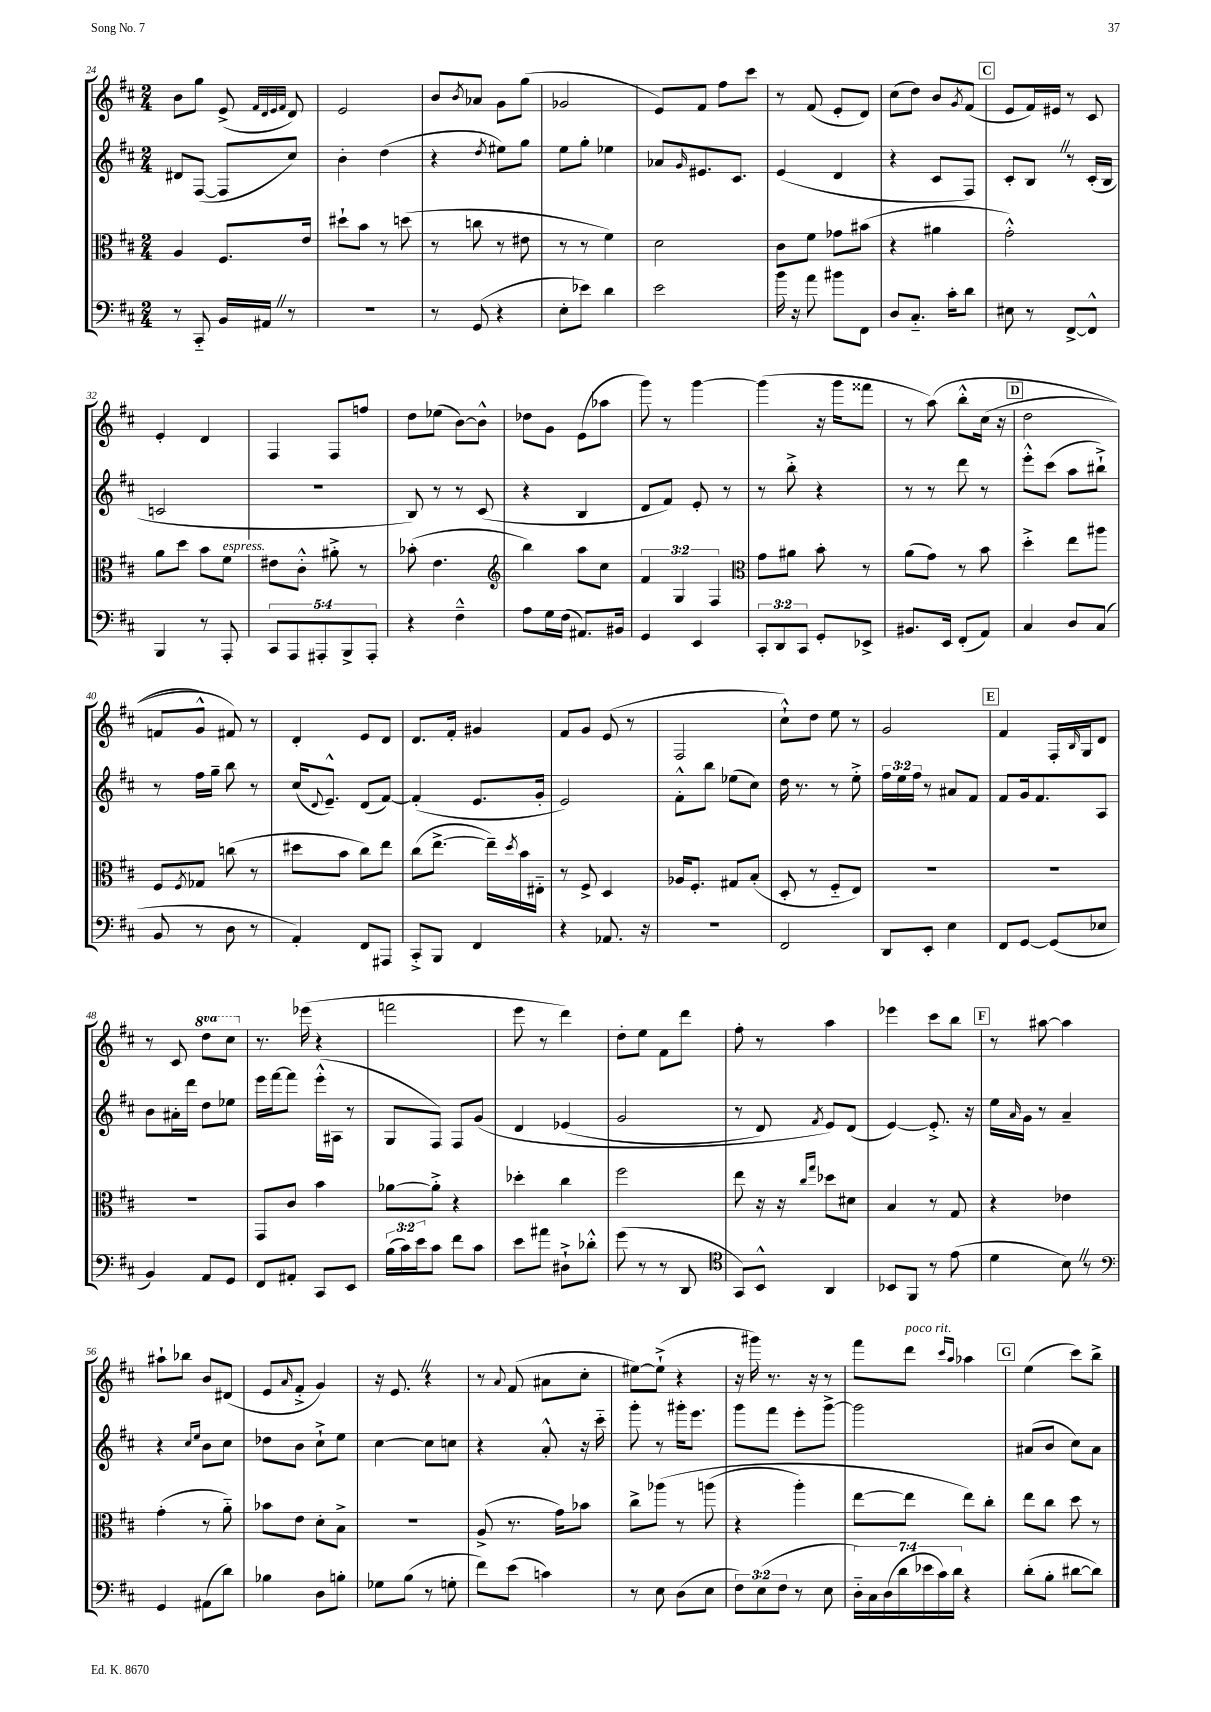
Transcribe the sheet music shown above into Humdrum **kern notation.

**kern	**kern	**kern	**kern
*staff4	*staff3	*staff2	*staff1
*clefF4	*clefC3	*clefG2	*clefG2
*k[f#c#]	*k[f#c#]	*k[f#c#]	*k[f#c#]
*M2/4	*M2/4	*M2/4	*M2/4
8r	4A	8d#	8b
8CC#'~	.	([8F#	8gg
16BB	8.F#	8F#]	(8e^
16AA#	.	.	.
.	.	.	32qqf#
.	.	.	32qqd
.	.	.	32qqe
.	.	.	32qqf#
8r	.	8cc#)	8d)
.	16e	.	.
=	=	=	=
2r	8dd#`	4b'	2e
.	8b	.	.
.	8r	(4dd	.
.	(8dd	.	.
=	=	=	=
8r	8r	4r	8b
.	.	.	8qb
(8GG	8cc	.	8a-
.	.	8qdd	.
4r	8r	8ee#)	8g
.	8e#	8gg	(8gg
=	=	=	=
8E'	8r	8ee	2g-
8e-)	8r	8gg'	.
4d	4f#)	4ee-	.
=	=	=	=
2e	2d	8a-	8e)
.	.	16qqg	.
.	.	8.e#	8f#
.	.	.	8ff#
.	.	8.c#	.
.	.	.	8ccc#
=	=	=	=
16b	8c#	(4e	8r
16r	.	.	.
8a	8f#	.	(8f#
8b#	8g-	4d	8e'
8FF#	(8b#	.	8d)
=	=	=	=
8D	4r	4r	(8cc#
8.C#'~	.	.	8dd)
.	4a#	8c#	8b
16c#'	.	.	.
.	.	.	8qg
8d	.	8F#)	(8f#
=	=	=	=
8E#	2g'^^)	8c#'	8e
8r	.	8B	16f#)
.	.	.	16e#
[8FF#^	.	8r	8r
8FF#^^]	.	(16c#'	8c#
.	.	16B	.
=	=	=	=
4BBB	8a	2c	4e'
.	8dd	.	.
8r	8b	.	4d
8AAA'	8f#	.	.
=	=	=	=
10CC#	8e#	2r	4F#
10AAA	.	.	.
.	8c#'^^	.	.
10AAA#'	.	.	.
.	8a#'^	.	8F#
10BBB^	.	.	.
.	8r	.	8ff
10AAA#'	.	.	.
=	=	=	=
4r	(8b-'	8B)	8dd
.	4.e	8r	(8ee-
4F#~^^	.	8r	[8b)
.	.	(8c#	8b^^]
=	=	=	=
*	*clefG2	*	*
8A	4bb)	4r	8dd-
16G	.	.	8g
(16F#	.	.	.
8.AA#)	8aa	4B	(8e
.	8cc#	.	8aa-
16BB#	.	.	.
=	=	=	=
4GG	6f#	8d	8ggg)
.	.	8f#)	8r
.	6G	.	.
4EE	.	8e'	[4ggg
.	6F#	.	.
.	.	8r	.
=	=	=	=
*	*clefC3	*	*
12CC#'	8g	8r	(4ggg]
12DD	.	.	.
.	8a#	8bb'^	.
12CC#	.	.	.
8GG'	8b'	4r	16r
.	.	.	16ggg
8EE-^	8r	.	8fff##
=	=	=	=
8.BB#	(8a	8r	8r
.	8g)	8r	&(8aa)
16EE	.	.	.
(8FF#'	8r	8ddd	8bb'^^
8AA)	8b	8r	(16cc#
.	.	.	16r
=	=	=	=
4C#	4dd'^	8eee'^^	2dd
.	.	(8ccc#	.
8D	8ee	8aa	.
(8C#	8aa#	8bb#`^)	.
=	=	=	=
8BB	8F#	8r	8f
.	8qF#	.	.
8r	8G-	16ff#	8g^^)
.	.	16gg~	.
8D	(8cc	8bb	8f#&)
8r	8r	8r	8r
=	=	=	=
4AA')	8dd#	(16cc#	4d'
.	.	8qqd	.
.	.	8.e~^^)	.
.	8b	.	.
8FF#	8cc#)	(8d	8e
8AAA#	8ee	[8f#)	8d
=	=	=	=
8CC#'^	(8cc#	(4f#']	8.d
8BBB	[8.ee^	.	.
.	.	.	16f#'
4FF#	.	8.e	4g#
.	16ee~])	.	.
.	8qdd	.	.
.	16b	.	.
.	16E#'~	16g'	.
=	=	=	=
4r	8r	2e)	8f#
.	8F#^	.	8g
8.AA-	4D	.	(8e
.	.	.	8r
16r	.	.	.
=	=	=	=
2r	16A-	8f#'^^	2F#
.	8.F#'	.	.
.	.	8bb	.
.	8G#	(8ee-	.
.	(8B'	8cc#)	.
=	=	=	=
2FF#	8D'	16dd	8cc#`^^)
.	.	8.r	.
.	8r	.	8dd
.	8F#'~	8r	8ee
.	8E)	8ee'^	8r
=	=	=	=
8DD	2r	24ff#	2g
.	.	24ee	.
.	.	24ff#	.
8EE'	.	8r	.
4E	.	8a#	.
.	.	8f#	.
=	=	=	=
8FF#	2r	8f#	4f#
[8GG	.	16g	.
.	.	8.f#	.
(8GG]	.	.	16F#'
.	.	.	16qqB
.	.	.	16G
8E-	.	8A	8d
=	=	=	=
4BB)	2r	8b	8r
.	.	16a#'	8c#
.	.	16ddd	.
8AA	.	8dd	8ddd
8GG	.	8ee-	8ccc#
=	=	=	=
8FF#	8GG	16eee	8.r
.	.	[16fff#	.
8AA#'	8c#	8fff#]	.
.	.	.	(16eee-
8CC#	4b	(16eee'^^	4r
.	.	16A#	.
8EE	.	8r	.
=	=	=	=
(24B	[8a-	8G	2fff
24c#)	.	.	.
24e	.	.	.
8c#	8a-'^]	8F#)	.
8f#	4r	8F#	.
8c#	.	&(8g	.
=	=	=	=
8e	4dd-'	4d	8eee
8a#	.	.	8r
8D#`^	4cc#	(4e-	4ddd)
8d-'^^	.	.	.
=	=	=	=
(8g	2ff#	2g	8dd'
8r	.	.	8ee
8r	.	.	8f#
8DD	.	.	8ddd
=	=	=	=
*clefC4	*	*	*
8GG)	8ee	8r	8ff#'
8BB^^	16r	8d)	8r
.	16r	.	.
.	16qqcc#	.	.
.	16qqgg	8qf#	.
4AA	8dd-	8e&)	4aa
.	8d#	(8d	.
=	=	=	=
8BB-	4B	[4e)	4eee-
8FF#	.	.	.
8r	8r	8.e'^]	8ccc#
(8e	8G	.	8bb
.	.	16r	.
=	=	=	=
4d	4r	16ee	8r
.	.	16qqa	.
.	.	16g	.
.	.	8r	[8aa#
8B)	4e-	4a~	4aa#]
8r	.	.	.
=	=	=	=
*clefF4	*	*	*
4GG	(4g'	4r	8aa#`
.	.	.	8bb-
.	.	16qqcc#	.
.	.	16qqee	.
(8AA#	8r	8b	8b
8d)	8a'~)	8cc#	(8d#
=	=	=	=
4B-	8b-	8dd-	8e
.	.	.	16qqa
.	8e	8b	8f#'^
8D	8d'	8cc#`^	4g)
8B'	8B^	8ee	.
=	=	=	=
8G-	2r	[4cc#	16r
.	.	.	8.e
(8B	.	.	.
8r	.	8cc#]	4r
8G'	.	8cc	.
=	=	=	=
8f#)	(8A^	4r	8r
.	.	.	8qqa
(8e	8.r	.	(8f#
4c)	.	8a'^^	8a#
.	16g)	.	.
.	8b-	16r	8cc#'
.	.	16ccc#'~	.
=	=	=	=
8r	8cc#^	8ggg'	[8ee#)
8E	&(8aa-	8r	(8ee#`^]
(8D	8r	16ggg#'	4r
.	.	8.eee	.
8E	(8aa	.	.
=	=	=	=
12F#)	4r	8ggg	16r
.	.	.	16ggg#)
(12E	.	.	.
.	.	8fff#	8.r
12F#	.	.	.
8r	4aa')	8eee'	.
.	.	.	16r
8E	.	[8ggg^	8r
=	=	=	=
28D'~)	[8ee	2ggg]	8fff#
28C#	.	.	.
(28D	.	.	.
28d	.	.	.
.	8ee]	.	8ddd
28e-	.	.	.
28c#)	.	.	.
28d	.	.	.
.	.	.	16qqccc#
.	.	.	16qqaa
4r	8ee&)	.	4aa-
.	8cc#'	.	.
=	=	=	=
(8d'	8ee	(8a#	(4ee
8B'	8cc#	8b	.
[8d#	8dd	8cc#)	8ccc#)
8d#])	8r	8a#	8bb^
==	==	==	==
*-	*-	*-	*-
